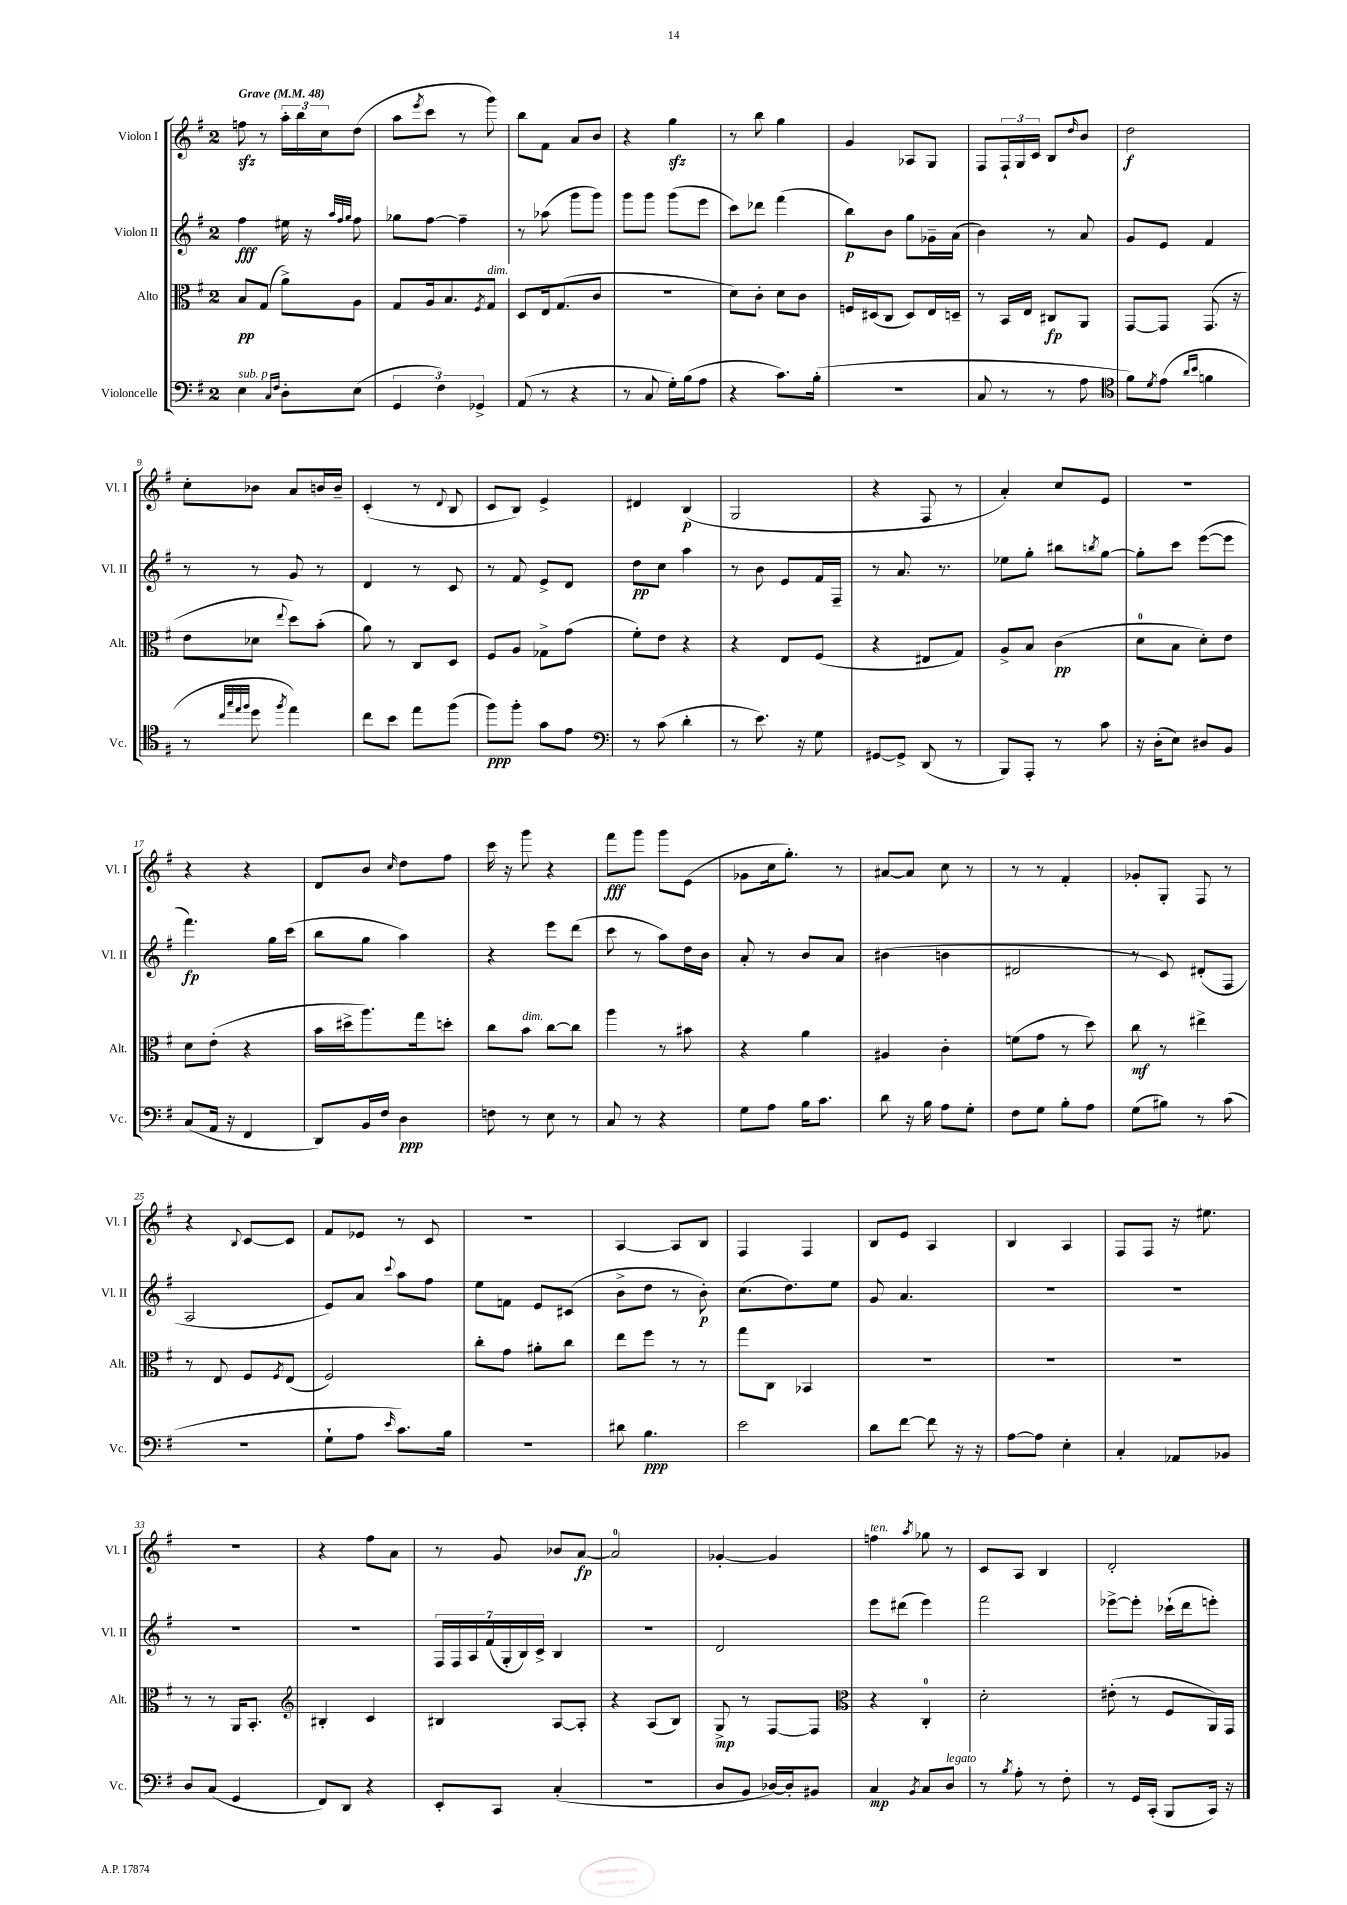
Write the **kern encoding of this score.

**kern	**dynam	**kern	**dynam	**kern	**dynam	**kern	**dynam
*part4	*part4	*part3	*part3	*part2	*part2	*part1	*part1
*staff4	*staff4	*staff3	*staff3	*staff2	*staff2	*staff1	*staff1
*I"Violoncelle	*	*I"Alto	*	*I"Violon II	*	*I"Violon I	*
*I'Vc.	*	*I'Alt.	*	*I'Vl. II	*	*I'Vl. I	*
*clefF4	*	*clefC3	*	*clefG2	*	*clefG2	*
*k[f#]	*	*k[f#]	*	*k[f#]	*	*k[f#]	*
*M2/4	*	*M2/4	*	*M2/4	*	*M2/4	*
*MM48	*	*MM48	*	*MM48	*	*MM48	*
=1	=1	=1	=1	=1	=1	=1	=1
!	!	!	!	!	!	!LO:TX:a:B:t=Grave	!
!LO:TX:a:i:t=sub. p	!	!	!	!	!	!	!
4E\	.	8B/L	pp	4ff#\	fff	8ffnzz\	.
.	.	(8G/J	.	.	.	8r	.
16qqC/LL	.	.	.	.	.	.	.
16qqF#/JJ	.	.	.	.	.	.	.
8D'\L	.	8a^\L)	.	16ee#X\	.	24aa'\LL	.
.	.	.	.	.	.	24bb\	.
.	.	.	.	16r	.	.	.
.	.	.	.	.	.	24cc\J	.
.	.	.	.	32qqaa/LLL	.	.	.
.	.	.	.	32qqff#/	.	.	.
.	.	.	.	32qqgg/JJJ	.	.	.
(8E\J	.	8A\J	.	8ff#\	.	(8dd\J	.
=2	=2	=2	=2	=2	=2	=2	=2
6GG/	.	8G/L	.	8gg-X\L	.	8aa\L	.
.	.	.	.	.	.	8qeee/	.
.	.	16A/k	.	[8ff#\J	.	8ccc\J	.
6F#\)	.	.	.	.	.	.	.
.	.	8.B/	.	.	.	.	.
.	.	.	.	4ff#~\]	.	8r	.
6GG-X^/	.	.	.	.	.	.	.
.	.	8qF#/	.	.	.	.	.
!	!	!LO:TX:a:i:t=dim.	!	!	!	!	!
.	.	8G/J	.	.	.	8ggg\)	.
=3	=3	=3	=3	=3	=3	=3	=3
(8AA/	.	8D/L	.	8r	.	8bb\L	.
8r	.	16E/k	.	(8aa-X\	.	8f#\J	.
.	.	(8.G/	.	.	.	.	.
4r	.	.	.	8ggg\L	.	8a/L	.
.	.	8c/J	.	8ggg\J)	.	8b/J	.
=4	=4	=4	=4	=4	=4	=4	=4
8r	.	2r	.	8ggg\L	.	4r	.
8C/	.	.	.	8ggg\J	.	.	.
16G'\LL)	.	.	.	(8ggg\L	.	4ggzz\	.
(16B\J	.	.	.	.	.	.	.
8A\J	.	.	.	8eee\J	.	.	.
=5	=5	=5	=5	=5	=5	=5	=5
4r	.	8d\L)	.	8ccc\L)	.	8r	.
.	.	8c'\J	.	8ddd-X\J	.	8bb\	.
8.c\L)	.	8d\L	.	(4fff#\	.	4gg\	.
.	.	8c\J	.	.	.	.	.
(16B'\Jk	.	.	.	.	.	.	.
=6	=6	=6	=6	=6	=6	=6	=6
2r	.	16Fn/LL	.	8bb\L)	p	4g/	.
.	.	(16D#X/J	.	.	.	.	.
.	.	8C/J	.	8b\J	.	.	.
.	.	8D#/L)	.	8gg\L	.	8A-X/L	.
.	.	16E/L	.	16g-X~\L	.	8G/J	.
.	.	16Dn~/JJ	.	(16a\JJ	.	.	.
=7	=7	=7	=7	=7	=7	=7	=7
8C/	.	8r	.	4b\)	.	8F#/L	.
8r	.	16BB/LL	.	.	.	24F#`/L	.
.	.	.	.	.	.	24G/	.
.	.	16E/JJ	.	.	.	.	.
.	.	.	.	.	.	24c/JJ	.
8r	.	8C#X/L	fp	8r	.	8B/L	.
.	.	.	.	.	.	16qqdd/	.
8A\	.	8AA/J	.	8a/	.	8b/J	.
=8	=8	=8	=8	=8	=8	=8	=8
*clefC4	*	*	*	*	*	*	*
8f#\L)	.	[8GG/L	.	8g/L	.	2dd\	f
8qd/	.	.	.	.	.	.	.
(8e\J	.	8GG/J]	.	8e/J	.	.	.
16qqa/LL	.	.	.	.	.	.	.
16qqb/JJ	.	.	.	.	.	.	.
4fn\	.	(8.GG/	.	4f#/	.	.	.
.	.	16r	.	.	.	.	.
!!LO:LB:g=z
=9	=9	=9	=9	=9	=9	=9	=9
8r	.	8e\L	.	8r	.	8cc'\L	.
32qqcc/LLL	.	.	.	.	.	.	.
32qqgg/	.	.	.	.	.	.	.
32qqee/	.	.	.	.	.	.	.
32qqff#/JJJ	.	.	.	.	.	.	.
8dd\	.	8d-X\J	.	8r	.	8b-X\J	.
8qff#/	.	8qqee/	.	.	.	.	.
4ee\)	.	8dd\L)	.	8g/	.	8a/L	.
.	.	(8b'\J	.	8r	.	16bn/L	.
.	.	.	.	.	.	16b~/JJ	.
=10	=10	=10	=10	=10	=10	=10	=10
8cc\L	.	8a\)	.	4d/	.	(4c'/	.
8b\J	.	8r	.	.	.	.	.
8ee\L	.	8C/L	.	8r	.	8r	.
.	.	.	.	.	.	8qqd/	.
(8ff#\J	.	8D/J	.	8c/	.	8B/	.
=11	=11	=11	=11	=11	=11	=11	=11
8ff#\L)	ppp	8F#/L	.	8r	.	8c/L	.
8ff#'\J	.	8A/J	.	8f#/	.	8B/J)	.
8g\L	.	8G-X^\L	.	8e^/L	.	4e^/	.
8e\J	.	(8g\J	.	8d/J	.	.	.
=12	=12	=12	=12	=12	=12	=12	=12
*clefF4	*	*	*	*	*	*	*
8r	.	8f#'\L)	.	8dd\L	pp	4d#X/	.
(8c\	.	8e\J	.	8cc\J	.	.	.
4d'\	.	4r	.	4aa\	.	(4B/	p
=13	=13	=13	=13	=13	=13	=13	=13
8r	.	4r	.	8r	.	2G/	.
8.e\)	.	.	.	8b\	.	.	.
.	.	8E/L	.	8e/L	.	.	.
16r	.	.	.	.	.	.	.
8G\	.	(8F#/J	.	16f#/L	.	.	.
.	.	.	.	16F#~/JJ	.	.	.
=14	=14	=14	=14	=14	=14	=14	=14
[8GG#X/L	.	4r	.	8r	.	4r	.
8GG#^/J]	.	.	.	8.a/	.	.	.
(8DD/	.	8E#X/L	.	.	.	8F#/	.
.	.	.	.	8.r	.	.	.
8r	.	8G/J)	.	.	.	8r	.
=15	=15	=15	=15	=15	=15	=15	=15
8BBB/L)	.	8A^/L	.	8ee-X\L	.	4a'/)	.
8AAA'/J	.	8B/J	.	8gg'\J	.	.	.
8r	.	(4c\	pp	8bb#X\L	.	8cc/L	.
.	.	.	.	8qbbn/	.	.	.
8c\	.	.	.	[8gg\J	.	8e/J	.
=16	=16	=16	=16	=16	=16	=16	=16
16r	.	8d\L	.	8gg'\L]	.	2r	.
(16D'\KL	.	.	.	.	.	.	.
8E\J)	.	8B\J	.	8ccc\J	.	.	.
8D#X/L	.	8d'\L)	.	([8eee\L	.	.	.
8BB/J	.	8e\J	.	8eee\J]	.	.	.
!!LO:LB:g=z
=17	=17	=17	=17	=17	=17	=17	=17
(8C/L	.	8d\L	.	4.fff#\)	fp	4r	.
16AA/Jk	.	(8e'\J	.	.	.	.	.
16r	.	.	.	.	.	.	.
4FF#/	.	4r	.	.	.	4r	.
.	.	.	.	16gg\LL	.	.	.
.	.	.	.	(16ccc\JJ	.	.	.
=18	=18	=18	=18	=18	=18	=18	=18
8DD/L)	.	16b\LL	.	8bb\L	.	8d/L	.
.	.	16dd#X^\J	.	.	.	.	.
16BB/L	.	8.aa\)	.	8gg\J	.	8b/J	.
16F#/JJ	.	.	.	.	.	.	.
.	.	.	.	.	.	16qqcc/	.
4D\	ppp	.	.	4aa\)	.	8dd\L	.
.	.	16gg\k	.	.	.	.	.
.	.	8ddn'\J	.	.	.	8ff#\J	.
=19	=19	=19	=19	=19	=19	=19	=19
8Fn\	.	8cc\L	.	4r	.	16ccc\	.
.	.	.	.	.	.	16r	.
!	!	!LO:TX:a:i:t=dim.	!	!	!	!	!
8r	.	8b\J	.	.	.	8ggg\	.
8E\	.	[8cc\L	.	8eee\L	.	4r	.
8r	.	8cc\J]	.	(8ddd\J	.	.	.
=20	=20	=20	=20	=20	=20	=20	=20
8C/	.	4aa\	.	8ccc\	.	8fff#\L	fff
8r	.	.	.	8r	.	8ggg\J	.
4r	.	8r	.	8aa\L)	.	8ggg\L	.
.	.	8b#X\	.	16dd\L	.	(8e\J	.
.	.	.	.	16b\JJ	.	.	.
=21	=21	=21	=21	=21	=21	=21	=21
8G\L	.	4r	.	8a'/	.	8g-X\L	.
8A\J	.	.	.	8r	.	16cc\k	.
.	.	.	.	.	.	8.gg'\J)	.
16B\KL	.	4a\	.	8b/L	.	.	.
8.c\J	.	.	.	.	.	.	.
.	.	.	.	8a/J	.	8r	.
=22	=22	=22	=22	=22	=22	=22	=22
8d\	.	4A#X/	.	(4b#X\	.	[8a#X/L	.
16r	.	.	.	.	.	8a#/J]	.
16B\	.	.	.	.	.	.	.
8A\L	.	4c'\	.	4bn\	.	8cc\	.
8G'\J	.	.	.	.	.	8r	.
=23	=23	=23	=23	=23	=23	=23	=23
8F#\L	.	(8fn\L	.	2d#X/	.	8r	.
8G\J	.	8g\J	.	.	.	8r	.
8B'\L	.	8r	.	.	.	4f#'/	.
8A\J	.	8dd\)	.	.	.	.	.
=24	=24	=24	=24	=24	=24	=24	=24
(8G\L	.	8cc\	mf	8r	.	8g-X'/L	.
8B#X\J)	.	8r	.	8c/)	.	8G'/J	.
8r	.	4ee#X^\	.	(8d#X'/L	.	8F#/	.
(8c\	.	.	.	8F#/J	.	8r	.
!!LO:LB:g=z
=25	=25	=25	=25	=25	=25	=25	=25
2r	.	8r	.	2A/	.	4r	.
.	.	8E/	.	.	.	.	.
.	.	.	.	.	.	8qqB/	.
.	.	8F#/L	.	.	.	[8c/L	.
.	.	8qF#/	.	.	.	.	.
.	.	(8E/J	.	.	.	8c/J]	.
=26	=26	=26	=26	=26	=26	=26	=26
8G`\L	.	2F#/)	.	8e/L)	.	8f#/L	.
8A\J	.	.	.	8a/J	.	8e-X/J	.
16qqe/	.	.	.	8qqccc/	.	.	.
8.c\L)	.	.	.	8aa\L	.	8r	.
.	.	.	.	8ff#\J	.	8c/	.
16B\Jk	.	.	.	.	.	.	.
=27	=27	=27	=27	=27	=27	=27	=27
2r	.	8cc'\L	.	8ee\L	.	2r	.
.	.	8g\J	.	8fn\J	.	.	.
.	.	8a#X'\L	.	8e/L	.	.	.
.	.	8cc\J	.	(8c#X/J	.	.	.
=28	=28	=28	=28	=28	=28	=28	=28
8d#X\	.	8ee\L	.	8b^\L	.	[4A/	.
4.B\	ppp	8ff#\J	.	8dd\J	.	.	.
.	.	8r	.	8r	.	8A/L]	.
.	.	8r	.	8b'\)	p	8B/J	.
=29	=29	=29	=29	=29	=29	=29	=29
2e\	.	8gg\L	.	(8.cc\L	.	4F#/	.
.	.	8C\J	.	.	.	.	.
.	.	.	.	8.dd\)	.	.	.
.	.	4BB-X/	.	.	.	4F#/	.
.	.	.	.	8ee\J	.	.	.
=30	=30	=30	=30	=30	=30	=30	=30
8d\L	.	2r	.	8g/	.	8B/L	.
[8f#\J	.	.	.	4.a/	.	8e/J	.
8f#\]	.	.	.	.	.	4A/	.
16r	.	.	.	.	.	.	.
16r	.	.	.	.	.	.	.
=31	=31	=31	=31	=31	=31	=31	=31
[8A\L	.	2r	.	2r	.	4B/	.
8A\J]	.	.	.	.	.	.	.
4E'\	.	.	.	.	.	4A/	.
=32	=32	=32	=32	=32	=32	=32	=32
4C'/	.	2r	.	2r	.	8F#/L	.
.	.	.	.	.	.	8F#/J	.
8AA-X/L	.	.	.	.	.	16r	.
.	.	.	.	.	.	8.ee#X\	.
8BB-X/J	.	.	.	.	.	.	.
!!LO:LB:g=z
=33	=33	=33	=33	=33	=33	=33	=33
8D/L	.	8r	.	2r	.	2r	.
(8C/J	.	8r	.	.	.	.	.
4GG/	.	16AA/KL	.	.	.	.	.
.	.	8.BB'/J	.	.	.	.	.
=34	=34	=34	=34	=34	=34	=34	=34
*	*	*clefG2	*	*	*	*	*
8FF#/L)	.	4B#X'/	.	2r	.	4r	.
8DD/J	.	.	.	.	.	.	.
4r	.	4c/	.	.	.	8ff#\L	.
.	.	.	.	.	.	8a\J	.
=35	=35	=35	=35	=35	=35	=35	=35
8EE'/L	.	4B#X/	.	28F#/LL	.	8r	.
.	.	.	.	28F#/	.	.	.
.	.	.	.	28A/	.	.	.
.	.	.	.	(28f#/	.	.	.
8CC/J	.	.	.	.	.	8g/	.
.	.	.	.	28G'/	.	.	.
.	.	.	.	28B/)	.	.	.
.	.	.	.	28c^/JJ	.	.	.
(4C'/	.	[8A/L	.	4B/	.	8b-X/L	.
.	.	8A'/J]	.	.	.	[8a/J	fp
=36	=36	=36	=36	=36	=36	=36	=36
2r	.	4r	.	2r	.	2a/]	.
.	.	(8A/L	.	.	.	.	.
.	.	8B/J)	.	.	.	.	.
=37	=37	=37	=37	=37	=37	=37	=37
8D/L	.	8G^/	mp	2d/	.	[4g-X'/	.
8BB/J	.	8r	.	.	.	.	.
[16D-X/LL)	.	[8F#/L	.	.	.	4g-/]	.
16D-'/J]	.	.	.	.	.	.	.
8BB#X/J	.	8F#/J]	.	.	.	.	.
=38	=38	=38	=38	=38	=38	=38	=38
*	*	*clefC3	*	*	*	*	*
!	!	!	!	!	!	!LO:TX:a:i:t=ten.	!
4C/	mp	4r	.	8eee\L	.	4ffn\	.
.	.	.	.	(8ddd#X\J	.	.	.
8qBB/	.	.	.	.	.	8qaa/	.
8C/L	.	4C'/	.	4eee\)	.	8gg-X\	.
!LO:TX:a:i:t=legato	!	!	!	!	!	!	!
8D/J	.	.	.	.	.	8r	.
=39	=39	=39	=39	=39	=39	=39	=39
8r	.	2d'\	.	2fff#\	.	8c/L	.
8qB/	.	.	.	.	.	.	.
8A'\	.	.	.	.	.	8A/J	.
8r	.	.	.	.	.	4B/	.
8F#'\	.	.	.	.	.	.	.
=40	=40	=40	=40	=40	=40	=40	=40
8r	.	(8e#X'\	.	[8eee-X^\L	.	2d'/	.
16GG/LL	.	8r	.	8eee-'\J]	.	.	.
(16CC'/JJ	.	.	.	.	.	.	.
8BBB/L	.	8F#/L	.	(16ccc-X`\LL	.	.	.
.	.	.	.	16ddd\J	.	.	.
16CC/Jk)	.	16AA/L)	.	8eeen'\J)	.	.	.
16r	.	16GG/JJ	.	.	.	.	.
==	==	==	==	==	==	==	==
*-	*-	*-	*-	*-	*-	*-	*-
